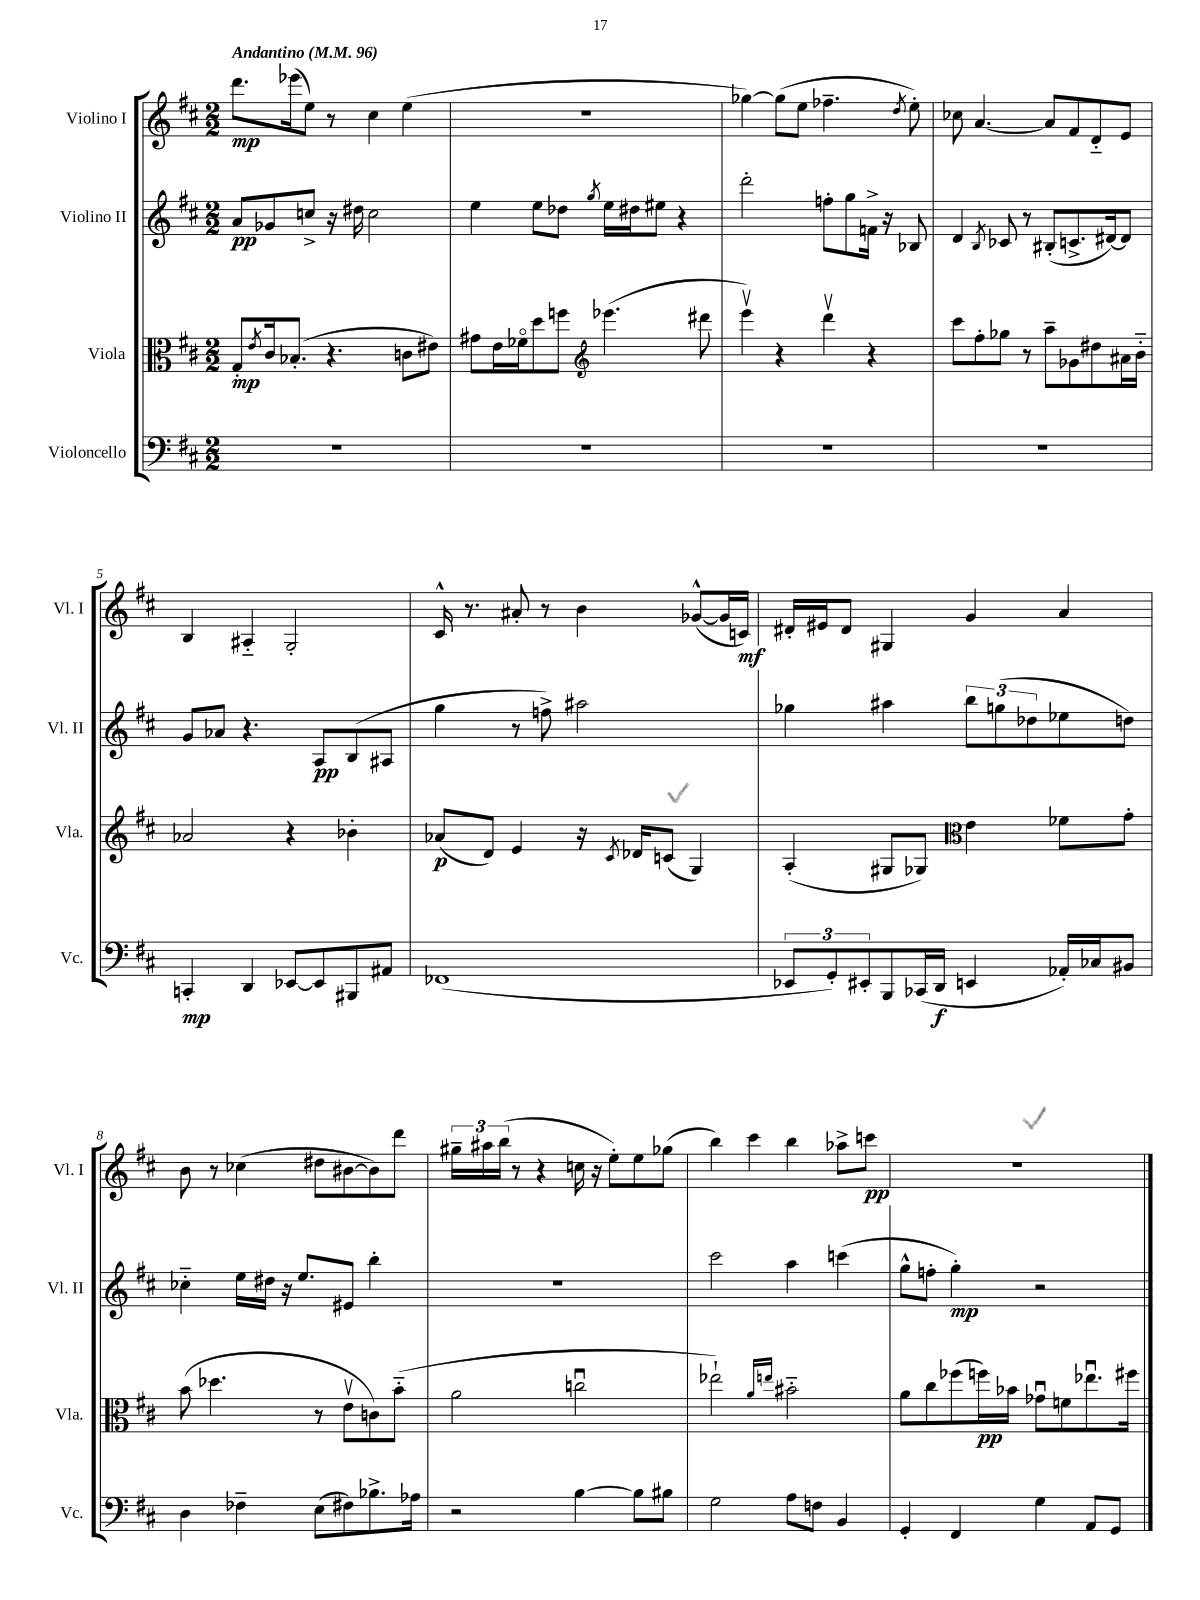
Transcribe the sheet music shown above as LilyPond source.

<<
\new StaffGroup <<
\new Staff = "s0" \with { instrumentName = "Violino I" shortInstrumentName = "Vl. I" } {
    \clef treble \key d \major \numericTimeSignature \time 2/2 \tempo "Andantino" 4 = 96
    d'''8.\mp ees'''16( e''8) r8 cis''4 e''4( |
    r1 |
    ges''4~) ges''8( e''8 fes''4.-- \acciaccatura { d''8 } e''8-.) |
    ces''8 a'4.~ a'8 fis'8 d'8-_ e'8 |
    b4 ais4-_ g2-. |
    cis'16-^ r8. ais'8-. r8 b'4 ges'8~-^( ges'16 c'16\mf) |
    dis'16-. eis'16 dis'8 gis4 g'4 a'4 |
    b'8 r8 ces''4( dis''8 bis'8~ bis'8) d'''8 |
    \tuplet 3/2 { gis''16-- ais''16 b''16( } r8 r4 c''16 r16 e''8-.) e''8 ges''8( |
    b''4) cis'''4 b''4 aes''8-> c'''8\pp |
    R1 \bar "|." |
}
\new Staff = "s1" \with { instrumentName = "Violino II" shortInstrumentName = "Vl. II" } {
    \clef treble \key d \major \numericTimeSignature \time 2/2
    a'8\pp ges'8 c''8-> r16 dis''16 c''2 |
    e''4 e''8 des''8 \acciaccatura { g''8 } e''16 dis''16 eis''8 r4 |
    d'''2-. f''8-. g''8 f'16-> r16 bes8 |
    d'4 \acciaccatura { b8 } ces'8 r8 bis8-.( c'8.-> dis'16~) dis'8 |
    g'8 aes'8 r4. a8\pp b8( ais8 |
    g''4 r8 f''8->) ais''2 |
    ges''4 ais''4 \tuplet 3/2 { b''8 g''8( des''8 } ees''8 d''8) |
    ces''4-_ e''16 dis''16 r16 e''8. eis'8 b''4-. |
    R1 |
    cis'''2 a''4 c'''4( |
    g''8-^ f''8-. g''4-.\mp) r2 \bar "|." |
}
\new Staff = "s2" \with { instrumentName = "Viola" shortInstrumentName = "Vla." } {
    \clef alto \key d \major \numericTimeSignature \time 2/2
    g8-.\mp \acciaccatura { e'8 } cis'16 bes8.-.( r4. c'8 eis'8) |
    gis'8 e'16 fes'16\flageolet d''8 f''8 \clef treble ees'''4.( dis'''8 |
    e'''4\upbow) r4 d'''4\upbow r4 |
    cis'''8 fis''8-. ges''8 r8 a''8-- ges'8 dis''8 ais'16 b'16-_ |
    aes'2 r4 bes'4-. |
    aes'8\p( d'8) e'4 r16 \acciaccatura { cis'8 } des'16 c'8( g4) |
    a4-.( gis8 ges8) \clef alto e'4 fes'8 g'8-. |
    b'8( des''4. r8 e'8\upbow c'8) b'8-_( |
    a'2 c''2\downbow |
    ees''2-!) \grace { a'16 e''16 } bis'2-_ |
    a'8 cis''8 fes''8( f''16\pp) bes'16 ges'8\downbow f'8 ees''8.\downbow fis''16 \bar "|." |
}
\new Staff = "s3" \with { instrumentName = "Violoncello" shortInstrumentName = "Vc." } {
    \clef bass \key d \major \numericTimeSignature \time 2/2
    R1 |
    R1 |
    R1 |
    R1 |
    c,4-.\mp d,4 ees,8~ ees,8 bis,,8 ais,8 |
    fes,1( |
    \tuplet 3/2 { ees,8 g,8-.) eis,8-. } b,,8 ces,16( d,16\f e,4 aes,16-.) ces16 bis,8 |
    d4 fes4-- e8( fis8) bes8.-> aes16 |
    r2 b4~ b8 bis8 |
    g2 a8 f8 b,4 |
    g,4-. fis,4 g4 a,8 g,8 \bar "|." |
}
>>
>>
